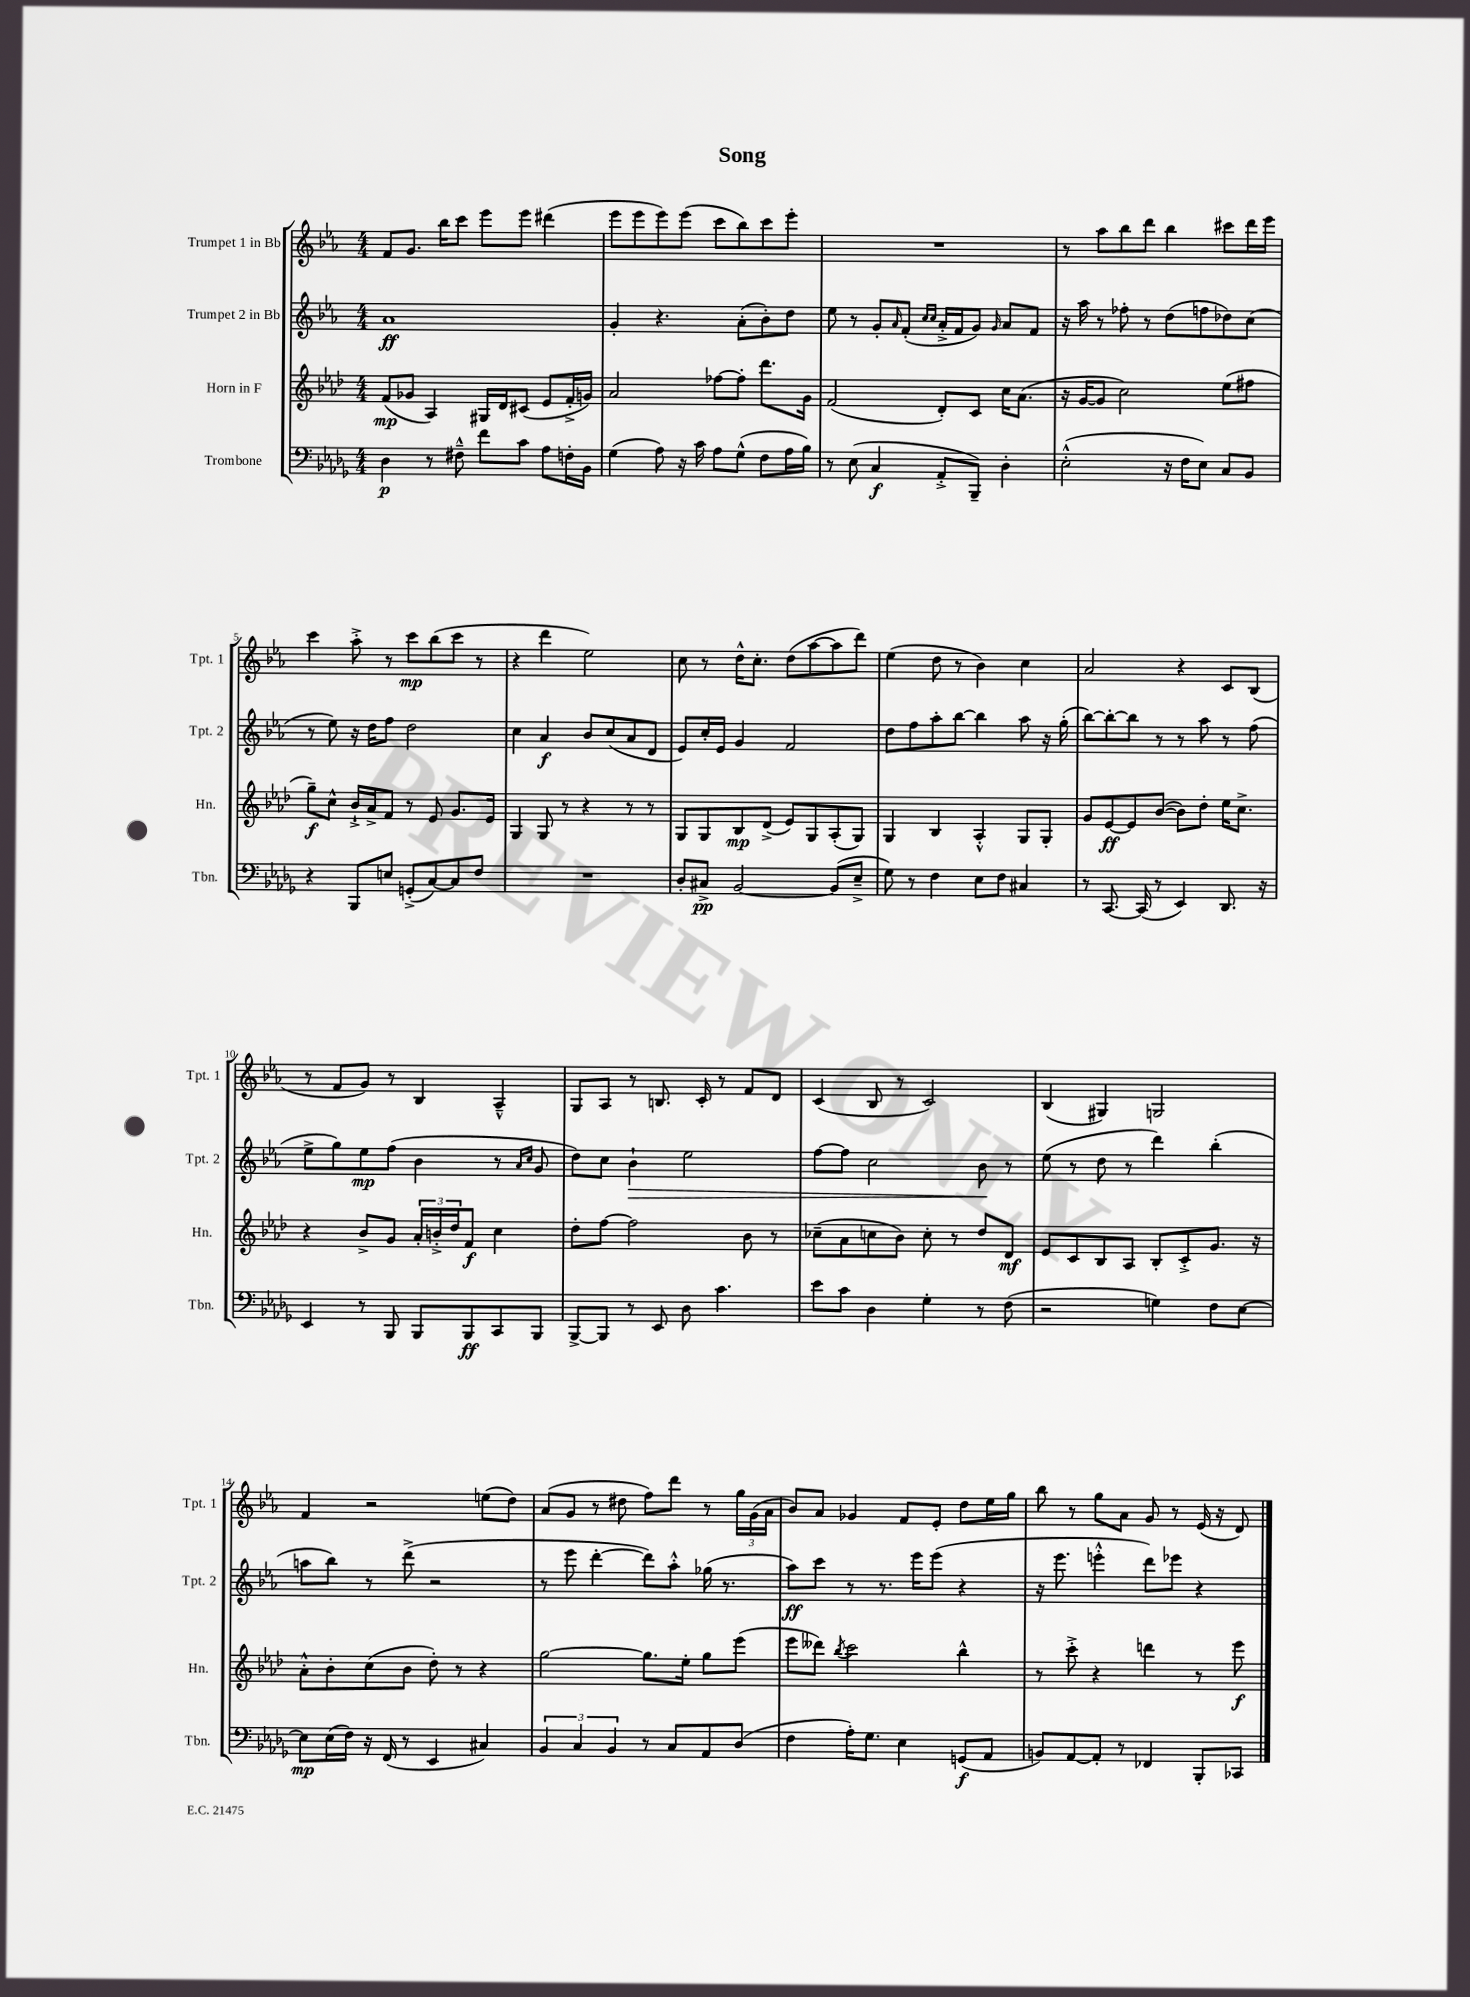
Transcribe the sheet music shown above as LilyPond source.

\header { title = "Song" }
<<
\new StaffGroup <<
\new Staff = "s0" \with { instrumentName = "Trumpet 1 in Bb" shortInstrumentName = "Tpt. 1" } {
    \clef treble \key ees \major \numericTimeSignature \time 4/4
    f'8 g'8. bes''16 c'''8 ees'''8 ees'''8 dis'''4( |
    ees'''8 ees'''8 ees'''8) ees'''8( c'''8 bes''8) c'''8 ees'''8-. |
    R1 |
    r8 aes''8 bes''8 d'''8 bes''4 cis'''8 d'''16 ees'''16 |
    c'''4 aes''8-.-> r8 c'''8\mp bes''8( c'''8 r8 |
    r4 d'''4 ees''2) |
    c''8 r8 d''16-^ c''8.-. d''8( aes''8~ aes''8 d'''8) |
    ees''4( d''8 r8 bes'4) c''4 |
    aes'2 r4 c'8 bes8( |
    r8 f'8 g'8) r8 bes4 aes4---^ |
    g8 aes8 r8 b8. c'16-. r8 f'8 d'8 |
    c'4( bes8 r8 c'2) |
    bes4( gis4) g2 |
    f'4 r2 e''8( d''8) |
    aes'8( g'8 r8 dis''8 f''8) d'''8 r8 \tuplet 3/2 { g''16 g'16( aes'16 } |
    bes'8) aes'8 ges'4 f'8 ees'8-. d''8 ees''16 g''16 |
    bes''8 r8 g''8 aes'8 g'8 r8 ees'16( r16 d'8) \bar "|." |
}
\new Staff = "s1" \with { instrumentName = "Trumpet 2 in Bb" shortInstrumentName = "Tpt. 2" } {
    \clef treble \key ees \major \numericTimeSignature \time 4/4
    aes'1\ff |
    g'4-. r4. aes'8-.( bes'8-.) d''8 |
    ees''8 r8 g'8-. \grace { aes'16 } f'8-.( \grace { c''16 c''16 } aes'16-.-> f'16 g'8) \grace { g'16 } aes'8 f'8 |
    r16 aes''16 r8 fes''8-. r8 d''8( f''8 des''8) c''8( |
    r8 ees''8) r16 d''16 f''8 d''2 |
    c''4 aes'4\f bes'8 c''8( aes'8 d'8 |
    ees'8) c''16-. ees'16 g'4 f'2 |
    d''8 f''8 aes''8-. bes''8~ bes''4 aes''8 r16 g''16-.( |
    bes''8~) bes''8~-. bes''8 r8 r8 aes''8 r8 f''8( |
    ees''8-> g''8) ees''8\mp f''8( bes'4 r8 \grace { aes'16 c''16 } g'8 |
    d''8) c''8 bes'4-!\> ees''2 |
    f''8~ f''8 c''2 bes'8\! r8 |
    ees''8( r8 d''8 r8 d'''4) bes''4-.( |
    a''8 bes''8) r8 d'''8->( r2 |
    r8 ees'''8 d'''4~-. d'''8) aes''8-.-^ ges''16( r8. |
    aes''8\ff) c'''8 r8 r8. ees'''16 ees'''8( r4 |
    r16 ees'''8. e'''4-.-^ d'''8) ees'''8 r4 \bar "|." |
}
\new Staff = "s2" \with { instrumentName = "Horn in F" shortInstrumentName = "Hn." } {
    \clef treble \key aes \major \numericTimeSignature \time 4/4
    f'8\mp( ges'8 aes4) gis16 des'16 cis'8( ees'8 f'16-.-> g'16) |
    aes'2 fes''8~ fes''8-. des'''8. g'16 |
    f'2( des'8-.) c'8 c''16 aes'8.( |
    r16 g'16~ g'8 c''2) ees''8( fis''8 |
    g''8--\f) c''8-^ bes'16-!-> aes'16-> f'8 r8 ees'8 g'8. ees'16 |
    g4 g8 r8 r4 r8 r8 |
    g8 g8 bes8\mp des'8->( ees'8) g8 aes8-.( g8) |
    g4 bes4 aes4-.-^ g8 g8-. |
    g'8 ees'8~\ff ees'8 bes'8~( bes'8) des''8-. ees''16 c''8.-> |
    r4 bes'8-> g'8 \tuplet 3/2 { aes'16-. b'16-.-> des''16 } f'8\f c''4 |
    des''8-. f''8~ f''2 bes'8 r8 |
    ces''8--( aes'8 c''8 bes'8) c''8-. r8 des''8 des'8\mf |
    ees'8 c'8 bes8 aes8 bes8-. c'8-.-> g'8. r16 |
    aes'8-.-^ bes'8-. c''8( bes'8 des''8-.) r8 r4 |
    g''2~ g''8. ees''16-. g''8 ees'''8( |
    ees'''8 deses'''8) \acciaccatura { bes''8 } c'''2 bes''4-^ |
    r8 c'''8-.-> r4 d'''4 r8 ees'''8\f \bar "|." |
}
\new Staff = "s3" \with { instrumentName = "Trombone" shortInstrumentName = "Tbn." } {
    \clef bass \key des \major \numericTimeSignature \time 4/4
    des4\p r8 fis8---^ f'8 c'8 aes8 f16-. bes,16 |
    ges4( aes8) r16 c'16 aes8 ges8-^( f8 aes16 bes16) |
    r8 ees8( c4\f aes,8-.-> bes,,8--) des4-. |
    ees2-.-^( r16 f16 ees8) c8 bes,8 |
    r4 bes,,8 e8 g,8-.->( c8~) c8 f8 |
    R1 |
    des8-. cis8->\pp bes,2~ bes,8( ees8---> |
    ges8) r8 f4 ees8 f8 cis4 |
    r8 c,8.~ c,16( r8 ees,4) des,8. r16 |
    ees,4 r8 bes,,8 bes,,8 bes,,8\ff c,8 bes,,8 |
    bes,,8~-> bes,,8 r8 ees,8 des8 c'4. |
    ees'8 c'8 des4 ges4-. r8 f8( |
    r2 g4) f8 ees8~ |
    ees8\mp ees16( f16) r16 f,16( r8 ees,4 cis4) |
    \tuplet 3/2 { bes,4 c4 bes,4 } r8 c8 aes,8 des8( |
    f4 aes16-.) ges8. ees4 g,8\f( aes,8 |
    b,8) aes,8~ aes,8-. r8 fes,4 bes,,8-. ces,8 \bar "|." |
}
>>
>>
